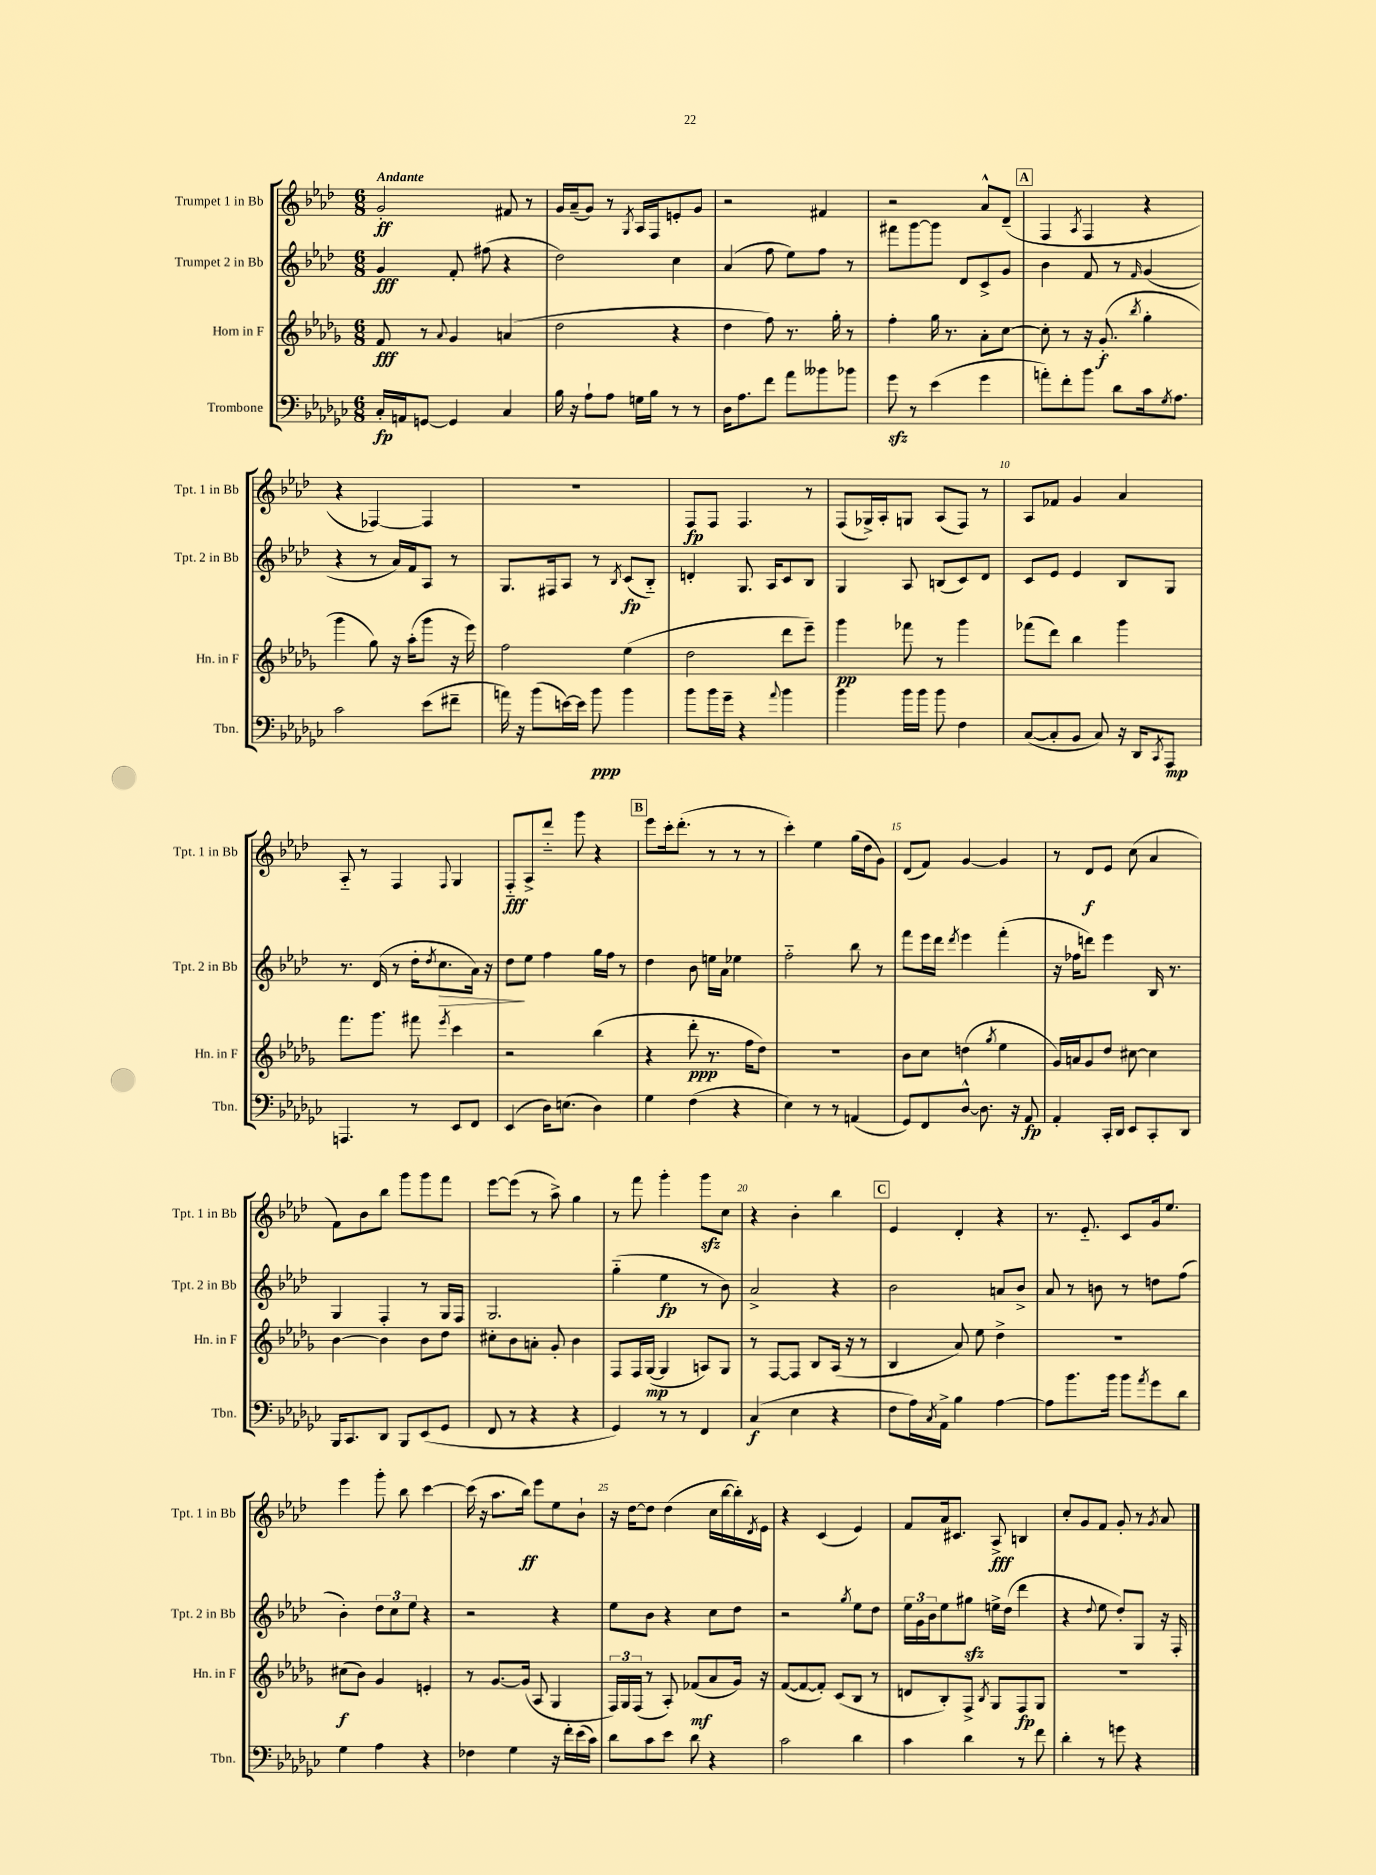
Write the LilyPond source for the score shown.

<<
\new StaffGroup <<
\new Staff = "s0" \with { instrumentName = "Trumpet 1 in Bb" shortInstrumentName = "Tpt. 1 in Bb" } {
    \clef treble \key aes \major \numericTimeSignature \time 6/8 \tempo "Andante"
    g'2-.\ff fis'8 r8 |
    g'16 aes'16--( g'8) r8 \acciaccatura { g8 } aes16 f16 e'8-. g'8 |
    r2 fis'4 |
    r2 aes'8-^ des'8--( |
    \mark \markup { \box "A" } f4 \acciaccatura { aes8 } f4 r4 |
    r4 fes4~) fes4 |
    R2. |
    f8\fp f8 f4. r8 |
    f8( ges16->) aes16-. g8 aes8( f8) r8 |
    aes8 fes'8 g'4 aes'4 |
    aes8-_ r8 f4 \appoggiatura { f8 } g4 |
    f8-_\fff aes8-> des'''8-_ g'''8 r4 |
    \mark \markup { \box "B" } ees'''8 c'''16-. des'''8.-.( r8 r8 r8 |
    c'''4-.) ees''4 g''16( des''16 g'8) |
    des'8( f'8) g'4~ g'4 |
    r8 des'8\f ees'8 c''8( aes'4 |
    f'8) bes'8 bes''8 g'''8 g'''8 f'''8 |
    ees'''8~ ees'''8( r8 aes''8->) g''4 |
    r8 f'''8 g'''4-. g'''8\sfz c''8 |
    r4 bes'4-. bes''4 |
    \mark \markup { \box "C" } ees'4 des'4-. r4 |
    r8. ees'8.-_ c'8 g'16 ees''8. |
    ees'''4 g'''8-. bes''8 c'''4~ |
    c'''16( r16 aes''8. bes''16\ff) ees'''8 ees''8 bes'8-! |
    r16 des''16~ des''8 des''4( c''16 bes''16~ bes''16-.) \acciaccatura { des'8 } ees'16 |
    r4 c'4( ees'4) |
    f'8 aes'16 cis'8. aes8->\fff b4 |
    c''8-. g'8 f'8 g'8-. r8 \acciaccatura { g'8 } aes'8 \bar "|." |
}
\new Staff = "s1" \with { instrumentName = "Trumpet 2 in Bb" shortInstrumentName = "Tpt. 2 in Bb" } {
    \clef treble \key aes \major \numericTimeSignature \time 6/8
    g'4\fff f'8-. fis''8( r4 |
    des''2) c''4 |
    aes'4( f''8 ees''8) f''8 r8 |
    fis'''8 g'''8~ g'''8 des'8 c'8-> g'8 |
    \mark \markup { \box "A" } bes'4 f'8 r8 \grace { f'16 } g'4( |
    r4 r8 aes'16) f'16 aes8 r8 |
    g8. fis16 aes8 r8 \acciaccatura { bes8 } c'8\fp( bes8-_) |
    d'4-. g8. aes16 c'8 bes8 |
    g4 aes8 b8( c'8) des'8 |
    c'8 ees'8 ees'4 bes8 g8 |
    r8. des'16( r8 des''16-. \acciaccatura { des''8 } c''8.\> aes'16) r16 |
    des''8\! ees''8 f''4 g''16 f''16 r8 |
    \mark \markup { \box "B" } des''4 bes'8 e''16 aes'16 ees''4 |
    f''2-_ bes''8 r8 |
    f'''8 ees'''16 des'''16 \acciaccatura { des'''8 } ees'''4 f'''4-.( |
    r16 fes''16 d'''8) ees'''4 bes16 r8. |
    g4 f4-. r8 g16 f16 |
    g2. |
    g''4-_( ees''4\fp r8 bes'8) |
    aes'2-> r4 |
    \mark \markup { \box "C" } bes'2 a'8 bes'8-> |
    aes'8 r8 b'8 r8 d''8 f''8( |
    bes'4-.) \tuplet 3/2 { des''8 c''8 ees''8 } r4 |
    r2 r4 |
    ees''8 bes'8 r4 c''8 des''8 |
    r2 \acciaccatura { g''8 } ees''8 des''8 |
    \tuplet 3/2 { ees''16 g'16 bes'16 } ees''8 gis''8\sfz e''16-> des''16( des'''4 |
    r4 \appoggiatura { des''8 } ees''8 des''8-.) g8 r16 f16-. \bar "|." |
}
\new Staff = "s2" \with { instrumentName = "Horn in F" shortInstrumentName = "Hn. in F" } {
    \clef treble \key des \major \numericTimeSignature \time 6/8
    f'8\fff r8 \appoggiatura { aes'8 } ges'4 a'4( |
    des''2 r4 |
    des''4 f''8) r8. ges''16-. r8 |
    f''4-. ges''16 r8. aes'8-. c''8~ |
    \mark \markup { \box "A" } c''8-. r8 r16 ges'8.-.\f( \acciaccatura { bes''8 } ges''4-. |
    ges'''4 ges''8) r16 aes''16-.( ges'''8 r16 ees'''16) |
    f''2 ees''4( |
    des''2 des'''8 ees'''8--) |
    ges'''4\pp fes'''8 r8 ges'''4 |
    fes'''8( des'''8) bes''4 ges'''4 |
    f'''8. ges'''8. fis'''8 \acciaccatura { ees'''8 } c'''4 |
    r2 bes''4( |
    \mark \markup { \box "B" } r4 des'''8-.\ppp r8. f''16 des''8) |
    R2. |
    bes'8 c''8 d''4( \acciaccatura { ges''8 } ees''4 |
    ges'16) a'16 ges'8 des''8 cis''8~ cis''4 |
    bes'4~ bes'4 bes'8 des''8 |
    cis''8-. bes'8 a'8-. ges'8-. bes'4 |
    f8 f16 ges16~\mp( ges4 a8) ges8 |
    r8 f8~ f8 bes8 aes16( r16 r8 |
    \mark \markup { \box "C" } bes4 aes'8) ees''8 des''4-> |
    R2. |
    cis''8\f( bes'8) ges'4 e'4-. |
    r8 ges'8.~ ges'16( aes8 ges4 |
    \tuplet 3/2 { f16) ges16 f16( } r8 aes8-.) fes'8\mf( aes'8 ges'16) r16 |
    f'8~( f'8~ f'8-.) c'8( bes8 r8 |
    d'8 bes8-.) f8-> \acciaccatura { bes8 } ges8 f8\fp ges8 |
    R2. \bar "|." |
}
\new Staff = "s3" \with { instrumentName = "Trombone" shortInstrumentName = "Tbn." } {
    \clef bass \key ges \major \numericTimeSignature \time 6/8
    ces16-.\fp a,16 g,8~ g,4 ces4 |
    bes16 r16 aes8-! aes8 g16 bes16 r8 r8 |
    des16 aes8. f'8 aes'8 beses'8 bes'8 |
    ges'8\sfz r8 ees'4( ges'4 |
    \mark \markup { \box "A" } a'8-.) f'8-. bes'8 des'8 ces'16 \acciaccatura { ges8 } aes8. |
    ces'2 ees'8( fis'8-- |
    a'16) r16 bes'8( e'16~) e'16 bes'8\ppp bes'4 |
    bes'8 bes'16 ges'16-- r4 \appoggiatura { aes'8 } bes'4 |
    bes'4 bes'16 bes'16 bes'8 f4 |
    ces8~( ces8-. bes,8 ces8) r16 des,16 \acciaccatura { ces,8 } aes,,8\mp |
    a,,4. r8 ees,8 f,8 |
    ees,4( des16) e8.( des4) |
    \mark \markup { \box "B" } ges4 f4( r4 |
    ees4) r8 r8 a,4( |
    ges,8) f,8 des8~-^ des8. r16 aes,8\fp |
    aes,4-. ces,16-. des,16 ees,8 ces,8-. des,8 |
    bes,,16 ces,8. des,8 bes,,8 ees,8( ges,8 |
    f,8 r8 r4 r4 |
    ges,4) r8 r8 f,4 |
    ces4\f( ees4 r4 |
    \mark \markup { \box "C" } f8 aes16) \acciaccatura { ces8 } aes,16-> bes4 aes4~ |
    aes8 bes'8. bes'16 bes'8 \acciaccatura { aes'8 } ges'8 des'8 |
    ges4 aes4 r4 |
    fes4 ges4 r16 f'16-. ees'16( ces'16) |
    des'8 ces'8 ees'8 des'8 r4 |
    ces'2 des'4 |
    ces'4 des'4 r8 f'8 |
    des'4-. r8 g'8 r4 \bar "|." |
}
>>
>>
\layout { \context { \Score \override BarNumber.break-visibility = ##(#f #t #t) barNumberVisibility = #(every-nth-bar-number-visible 5) } }
